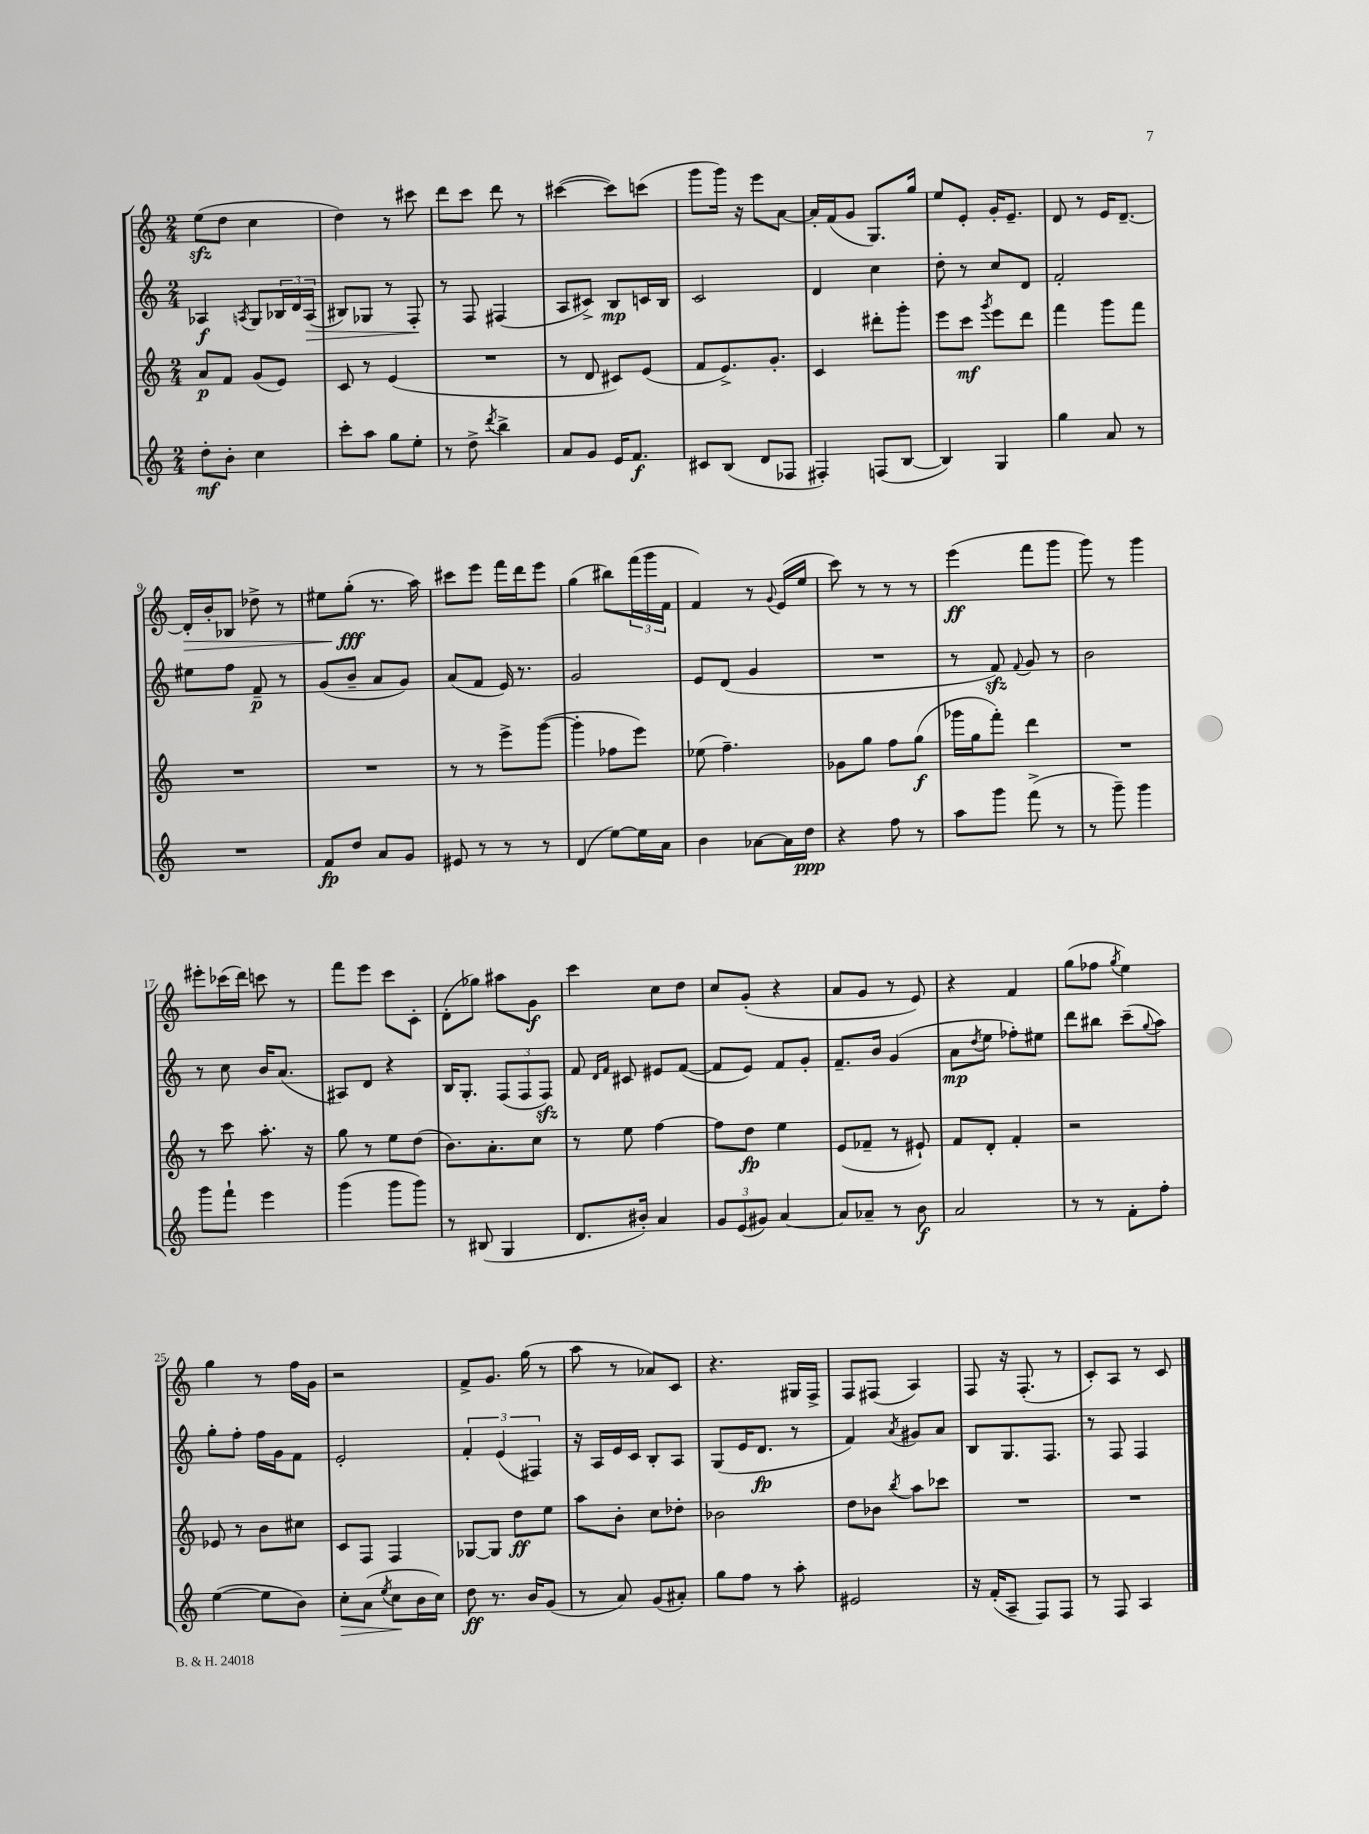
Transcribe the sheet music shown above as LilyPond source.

<<
\new StaffGroup <<
\new Staff = "s0" {
    \clef treble \key c \major \numericTimeSignature \time 2/4
    e''8\sfz( d''8 c''4 |
    d''4) r8 cis'''8 |
    d'''8 c'''8 d'''8 r8 |
    cis'''4~( cis'''8) c'''8( |
    g'''8 g'''16) r16 e'''8 a'8~ |
    a'16-. f'16( g'8 g8.) g''16 |
    e''8 e'8-. g'16-. e'8.-- |
    d'8 r8 e'16 d'8.~-- |
    d'16-.\> b'16-. bes8 des''8-> r8 |
    eis''8 g''8-.\fff\!( r8. a''16) |
    cis'''8 e'''8 f'''16 d'''16 e'''8 |
    g''4( bis''8) \tuplet 3/2 { f'''16( g'''16 f'16 } |
    f'4) r8 \appoggiatura { g'8 } e'16( e''16 |
    c'''8) r8 r8 r8 |
    e'''4\ff( f'''8 g'''8 |
    g'''8) r8 g'''4 |
    eis'''8-. ces'''16( d'''16) c'''8 r8 |
    f'''8 e'''8 c'''8 c'8-. |
    d'8-.( ges''8) ais''8 g'8\f |
    c'''4 c''8 d''8 |
    c''8 g'8-.( r4 |
    a'8 g'8 r8 e'8) |
    r4 f'4 |
    g''8( fes''8 \acciaccatura { g''8 } e''4) |
    g''4 r8 f''16 g'16 |
    r2 |
    f'8-> g'8. g''16( r8 |
    a''8 r8 aes'8) c'8 |
    r4. gis16 f16-> |
    f8 fis8( a4) |
    f8 r16 f8.-.( r8 |
    c'8-.) a8 r8 c'8 \bar "|." |
}
\new Staff = "s1" {
    \clef treble \key c \major \numericTimeSignature \time 2/4
    aes4\f \acciaccatura { a8 } g8 \tuplet 3/2 { bes16 d'16 a16\>( } |
    bis8) ges8 r8 f8-.\! |
    r8 f8 fis4( |
    a8 cis'8->) b8\mp c'16 b16 |
    c'2 |
    d'4 c''4 |
    d''8-. r8 c''8 d'8 |
    f'2-. |
    eis''8 f''8 f'8--\p r8 |
    g'8( b'8-- a'8 g'8) |
    a'8( f'8 e'16) r8. |
    g'2 |
    e'8 d'8( g'4 |
    R2 |
    r8 f'8\sfz) \appoggiatura { f'8 } g'8 r8 |
    b'2 |
    r8 c''8 b'16 a'8.( |
    ais8) d'8 r4 |
    b16 g8.-. \tuplet 3/2 { f8( f8 f8\sfz) } |
    f'8 \grace { d'16 f'16 } cis'8 eis'8 f'8~( |
    f'8 e'8) f'8 g'8-. |
    f'8.-- b'16 g'4( |
    a'8\mp \acciaccatura { d''8 } e''8 fes''8-.) eis''8 |
    d'''8 bis''8 c'''8--( \appoggiatura { g''8 } a''8) |
    g''8-. f''8-. f''16 g'16 f'8 |
    e'2-. |
    \tuplet 3/2 { f'4-. e'4( fis4) } |
    r16 a16 e'16 c'16 b8-. a8 |
    g8( e'16 d'8.\fp r8 |
    f'4) \acciaccatura { a'8 } gis'8 a'8 |
    b8 g8. f8. |
    r8 f8 f4 \bar "|." |
}
\new Staff = "s2" {
    \clef treble \key c \major \numericTimeSignature \time 2/4
    a'8\p f'8 g'8( e'8) |
    c'8 r8 e'4( |
    R2 |
    r8 d'8 cis'8) e'8( |
    f'8 e'8.->) g'8.-. |
    c'4 dis'''8-. g'''8-. |
    e'''8 c'''8\mf \acciaccatura { g'''8 } e'''8 d'''8 |
    f'''4 g'''8 f'''8 |
    R2 |
    R2 |
    r8 r8 e'''8-> g'''8~( |
    g'''4-. fes''8 e'''8) |
    ees''8( f''4.--) |
    ges'8 g''8 f''8 g''8\f( |
    ges'''16 g''16 f'''8-.) d'''4 |
    R2 |
    r8 c'''8 a''8.-. r16 |
    g''8 r8 e''8 d''8( |
    b'8.) a'8.-. c''8 |
    r8 e''8 f''4~ |
    f''8 d''8\fp e''4 |
    e'8( fes'8-- r8 eis'8-!) |
    f'8 d'8-. f'4-. |
    r2 |
    ees'8 r8 b'8 cis''8 |
    c'8 f8 f4 |
    ges8~ ges8 d''8\ff e''8 |
    a''8 b'8-. c''8 des''8-. |
    bes'2 |
    d''8 bes'8 \acciaccatura { b''8 } a''8 ces'''8 |
    R2 |
    R2 \bar "|." |
}
\new Staff = "s3" {
    \clef treble \key c \major \numericTimeSignature \time 2/4
    d''8-.\mf b'8-. c''4 |
    c'''8-. a''8 g''8 e''8-. |
    r8 d''8-> \acciaccatura { d'''8 } b''4-> |
    a'8 g'8 e'16 f'8.\f |
    cis'8 b8( d'8 fes8 |
    fis4-.) f8( b8~ |
    b4) g4 |
    g''4 a'8 r8 |
    R2 |
    f'8\fp d''8 a'8 g'8 |
    eis'8 r8 r8 r8 |
    d'4( e''8~) e''16 a'16 |
    b'4 aes'8~ aes'16 d''16\ppp |
    r4 f''8 r8 |
    a''8 g'''8 f'''8->( r8 |
    r8 g'''8--) g'''4 |
    g'''8 f'''8-! e'''4 |
    g'''4( g'''8 g'''8) |
    r8 bis8( g4 |
    d'8. bis'16-.) a'4 |
    \tuplet 3/2 { g'8 e'8( gis'8) } a'4~ |
    a'8 aes'8-- r8 b'8\f |
    a'2 |
    r8 r8 f'8-. f''8-. |
    e''4~( e''8 b'8) |
    c''8-.\> a'8( \acciaccatura { e''8 } c''8\! b'16 c''16) |
    d''8\ff r8. b'16 g'8( |
    r8 a'8) g'8( ais'8-.) |
    g''8 f''8 r8 a''8-. |
    eis'2 |
    r16 f'16-.( a8-- f8) f8 |
    r8 f8 a4 \bar "|." |
}
>>
>>
